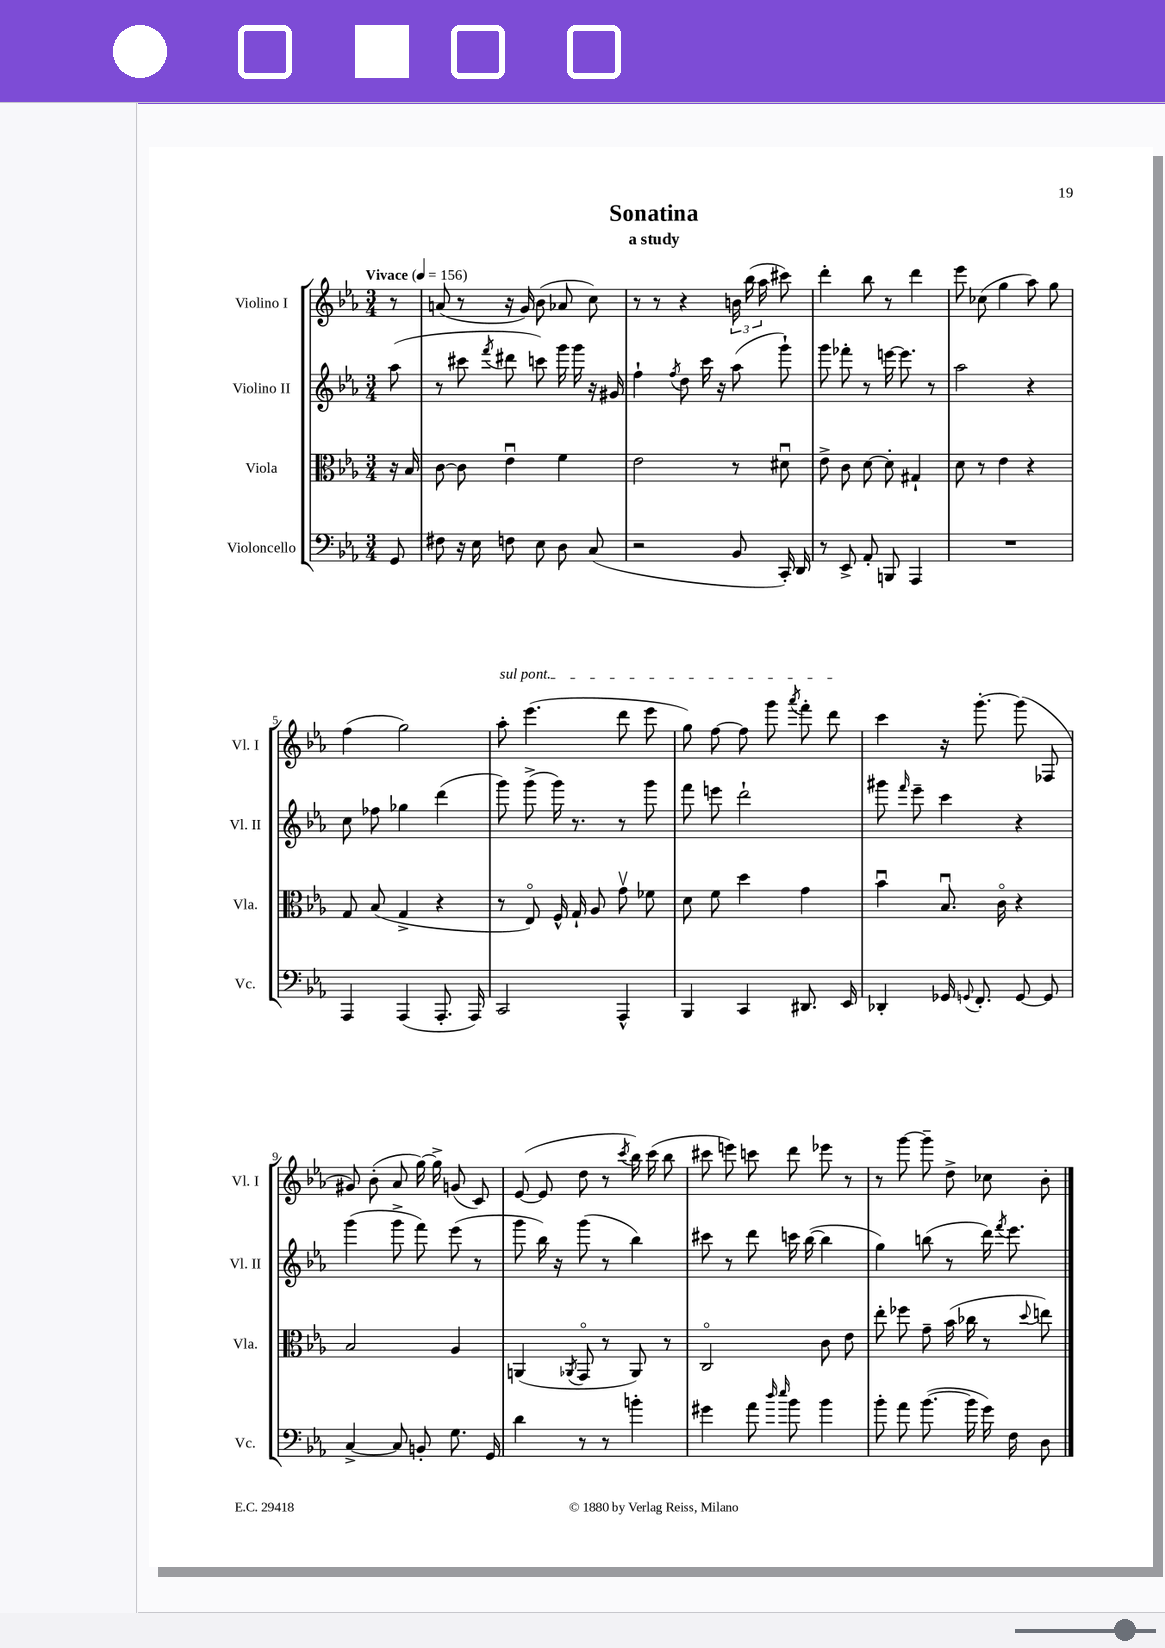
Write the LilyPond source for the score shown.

\header { title = "Sonatina" subtitle = "a study" }
<<
\new StaffGroup <<
\new Staff = "s0" \with { instrumentName = "Violino I" shortInstrumentName = "Vl. I" } {
    \clef treble \key ees \major \numericTimeSignature \time 3/4 \partial 8 \tempo "Vivace" 4 = 156
    \autoBeamOff r8 |
    a'8( r8 r16 g'16) bes'8( aes'8 c''8) |
    r8 r8 r4 \tuplet 3/2 { b'16 bes''16( aes''16 } cis'''8) |
    d'''4-. bes''8 r8 d'''4 |
    ees'''8 ces''8( g''4 aes''8) g''8 |
    f''4( g''2) |
    \once \override TextSpanner.bound-details.left.text = \markup { \italic "sul pont." } aes''8-.\startTextSpan ees'''4.( d'''8 ees'''8 |
    g''8) f''8~ f''8 g'''8 \acciaccatura { aes'''8 } f'''8-. d'''8\stopTextSpan |
    c'''4 r16 g'''8.~-. g'''8( fes8 |
    gis'8) bes'8-.( aes'8 g''16~) g''16-> g'8( c'8) |
    ees'8~( ees'8 d''8 r8 \acciaccatura { c'''8 } bes''16) c'''16( bes''8 |
    cis'''8 e'''8) c'''8 d'''8 ees'''8 r8 |
    r8 g'''8~ g'''8-- d''8-> ces''8 bes'8-. \bar "|." |
}
\new Staff = "s1" \with { instrumentName = "Violino II" shortInstrumentName = "Vl. II" } {
    \clef treble \key ees \major \numericTimeSignature \time 3/4 \partial 8
    \autoBeamOff aes''8( |
    r8 cis'''8 \acciaccatura { f'''8 } dis'''8 c'''8) g'''16 g'''16 r16 gis'16 |
    f''4-! \acciaccatura { f''8 } d''8 c'''16 r16 aes''8( g'''8-!) |
    g'''8 fes'''8-. r8 e'''16~ e'''8. r8 |
    aes''2 r4 |
    c''8 fes''8 ges''4 d'''4( |
    g'''8) g'''8->( g'''16) r8. r8 g'''8 |
    f'''8 e'''8 d'''2-! |
    gis'''8 \grace { f'''16 } ees'''8-- c'''4 r4 |
    g'''4( g'''8-> f'''8) ees'''8( r8 |
    g'''8 bes''16) r16 g'''8( r8 bes''4) |
    cis'''8 r8 d'''8 c'''16 bes''16~( bes''4 |
    g''4) b''8( r8 d'''16) \acciaccatura { f'''8 } ees'''8. \bar "|." |
}
\new Staff = "s2" \with { instrumentName = "Viola" shortInstrumentName = "Vla." } {
    \clef alto \key ees \major \numericTimeSignature \time 3/4 \partial 8
    \autoBeamOff r16 bes16 |
    c'8~ c'8 ees'4\downbow f'4 |
    ees'2 r8 dis'8\downbow |
    ees'8-> c'8 d'8~ d'8-. gis4-! |
    d'8 r8 ees'4 r4 |
    g8 bes8( g4-> r4 |
    r8 ees8\flageolet) f16-^ g16-! aes8 g'8\upbow fes'8 |
    d'8 f'8 d''4 g'4 |
    bes'4\downbow bes8.\downbow c'16\flageolet r4 |
    bes2 aes4 |
    a,4( \acciaccatura { aes,8 } g,8\flageolet r8 aes,8) r8 |
    c2\flageolet c'8 ees'8 |
    ees''8-. fes''8 g'8-- bes'16( ces''16 r8 \appoggiatura { d''8 } e''8) \bar "|." |
}
\new Staff = "s3" \with { instrumentName = "Violoncello" shortInstrumentName = "Vc." } {
    \clef bass \key ees \major \numericTimeSignature \time 3/4 \partial 8
    \autoBeamOff g,8 |
    fis8 r16 ees16 f8 ees8 d8 c8( |
    r2 bes,8 c,16-.) d,16 |
    r8 ees,8-> aes,8-. b,,8 aes,,4 |
    R2. |
    aes,,4 aes,,4( aes,,8.-. aes,,16) |
    c,2 aes,,4-^ |
    bes,,4 c,4 dis,8. ees,16 |
    des,4-. ges,16 \appoggiatura { g,8 } f,8.-. g,8~ g,8 |
    c4~-> c8 b,8-. g8. g,16 |
    d'4 r8 r8 b'4-. |
    gis'4 aes'8 \grace { d''16 ees''16 } bes'8 bes'4 |
    bes'8-. aes'8 bes'8.~( bes'16 g'16) f16 d8 \bar "|." |
}
>>
>>
